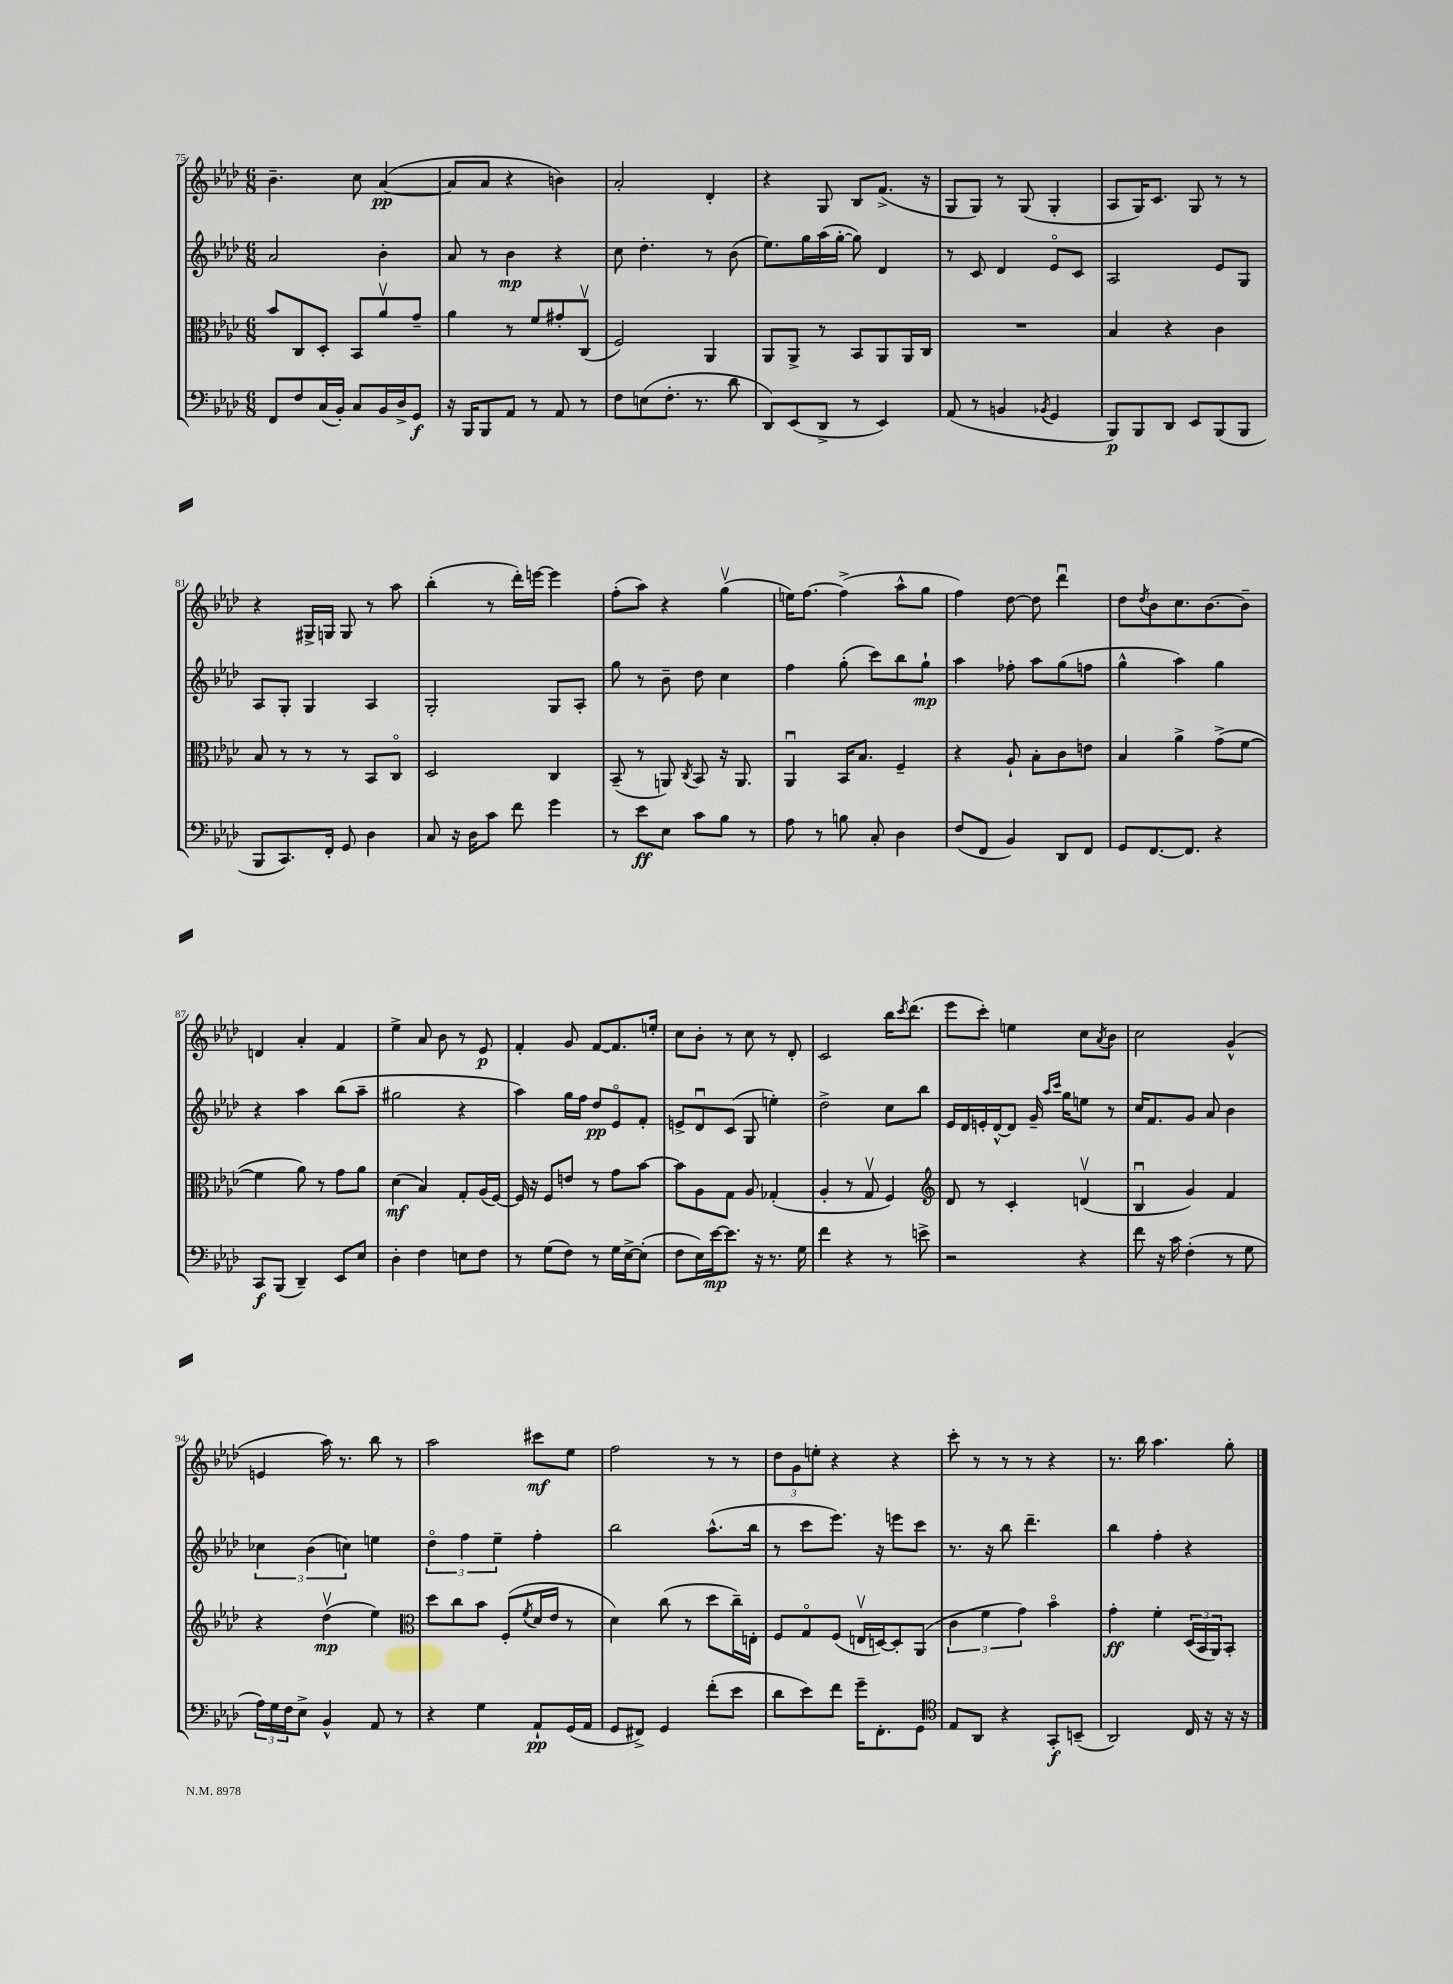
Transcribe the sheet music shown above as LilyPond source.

<<
\new StaffGroup <<
\new Staff = "s0" {
    \clef treble \key aes \major \numericTimeSignature \time 6/8
    bes'4.-- c''8 aes'4~\pp( |
    aes'8 aes'8 r4 b'4) |
    aes'2-. des'4-. |
    r4 g8 bes8 f'8.->( r16 |
    g8 g8) r8 g8( g4-. |
    aes8 g16) c'8. g8 r8 r8 |
    r4 gis16-> g16 g8 r8 aes''8 |
    bes''4-.( r8 des'''16-.) e'''16~ e'''4 |
    f''8-.( aes''8) r4 g''4\upbow( |
    e''16) f''8.~ f''4->( aes''8-^ g''8 |
    f''4) des''8~ des''8 des'''4\downbow |
    des''8 \acciaccatura { des''8 } bes'8 c''8. bes'8.~ bes'8-- |
    d'4 aes'4-. f'4 |
    ees''4-> aes'8 bes'8 r8 ees'8\p |
    f'4-. g'8 f'8~ f'8. e''16-. |
    c''8 bes'8-. r8 c''8 r8 des'8-. |
    c'2 bes''16 \acciaccatura { c'''8 } des'''8.( |
    ees'''8 c'''8-.) e''4 c''8 \acciaccatura { aes'8 } bes'8 |
    c''2 g'4-^( |
    e'4 aes''16) r8. bes''8 r8 |
    aes''2 cis'''8\mf ees''8 |
    f''2 r8 r8 |
    \tuplet 3/2 { des''8 g'8 e''8-. } r4 r4 |
    c'''8-. r8 r8 r8 r4 |
    r8. bes''16 aes''4. g''8-. \bar "|." |
}
\new Staff = "s1" {
    \clef treble \key aes \major \numericTimeSignature \time 6/8
    aes'2 bes'4-. |
    aes'8 r8 bes'4\mp r4 |
    c''8 des''4.-. r8 bes'8( |
    ees''8.) g''16 aes''16( g''16~-. g''8) des'4 |
    r8 c'8 des'4 ees'8\flageolet c'8 |
    aes2 ees'8 g8 |
    aes8 g8-. g4 aes4 |
    g2-. g8 aes8-. |
    g''8 r8 bes'8-- des''8 c''4 |
    f''4 g''8-.( c'''8) bes''8 g''8-!\mp |
    aes''4 fes''8-. aes''8 g''8( f''8 |
    g''4-^ aes''4) g''4 |
    r4 aes''4 bes''8( aes''8-- |
    gis''2 r4 |
    aes''4) g''16 f''16 des''8\pp ees'8\flageolet f'8-. |
    e'8-> des'8\downbow c'8( g8 e''4-.) |
    des''2-> c''8 bes''8 |
    ees'16 des'16 e'16-. des'16~-^ des'8 g'16-- \grace { aes''16 c'''16 } g''16 e''8 r8 |
    c''16 f'8. g'8 aes'8 bes'4 |
    \tuplet 3/2 { ces''4 bes'4( c''4) } e''4 |
    \tuplet 3/2 { des''4\flageolet f''4 ees''4-- } f''4-. |
    bes''2 aes''8.-^( bes''16 |
    r8 c'''8 ees'''8.) r16 e'''8 c'''8 |
    r8. r16 bes''8 des'''4.-- |
    bes''4 f''4-. r4 \bar "|." |
}
\new Staff = "s2" {
    \clef alto \key aes \major \numericTimeSignature \time 6/8
    bes'8 c8 des8-. bes,8 aes'8\upbow g'8-- |
    aes'4 r8 f'8 gis'8-. c8\upbow( |
    f2) aes,4 |
    aes,8 aes,8-> r8 bes,8 aes,8 aes,16 c16 |
    R2. |
    bes4 r4 c'4 |
    bes8 r8 r8 r8 bes,8 c8\flageolet |
    des2 c4 |
    bes,8--( r8 a,8) \acciaccatura { c8 } bes,8 r16 a,8. |
    aes,4\downbow bes,16 bes8. f4-- |
    r4 aes8-! bes8-. c'8 e'8 |
    bes4 aes'4-> g'8->( f'8~ |
    f'4 aes'8) r8 g'8 aes'8 |
    des'4\mf( bes4) g8-. aes16( f16~) |
    f16 r16 f8 e'8 r8 g'8 bes'8~ |
    bes'8 aes8 g8 aes8 ges4-.( |
    aes4-. r8 g8\upbow f4) |
    \clef treble des'8 r8 c'4-. d'4\upbow( |
    bes4\downbow g'4) f'4 |
    r4 des''4\upbow\mp( ees''4) |
    \clef alto des''8 c''8 bes'8 f8-.( \acciaccatura { f'8 } des'16 ees'16 r8 |
    des'4) c''8( r8 des''8 c''16--) e16-. |
    f8 g8\flageolet f8( e16\upbow d16~) d8-. aes,8( |
    \tuplet 3/2 { c'4 f'4 g'4) } bes'4\flageolet |
    g'4-.\ff f'4-. \tuplet 3/2 { des16( bes,16 aes,16) } bes,8-. \bar "|." |
}
\new Staff = "s3" {
    \clef bass \key aes \major \numericTimeSignature \time 6/8
    f,8 f8 c16( bes,16-.) c8 bes,16 des16-> g,8\f |
    r16 bes,,16 bes,,8 aes,8 r8 aes,8 r8 |
    f8 e8( f8.-. r8. des'8 |
    des,8) ees,8( des,8-> r8 ees,4) |
    aes,8( r8 b,4 \acciaccatura { bes,8 } g,4 |
    bes,,8\p) bes,,8 des,8 ees,8 bes,,8( bes,,8 |
    bes,,8 c,8.) f,16-. g,8 des4 |
    c8 r16 des16 c'8 f'8 g'4 |
    r8 ees'8\ff ees8 c'8 bes8 r8 |
    aes8 r8 b8 c8-. des4 |
    f8( f,8 bes,4) des,8 f,8 |
    g,8 f,8.~ f,8. r4 |
    c,8\f bes,,8( des,4--) ees,8 ees8 |
    des4-. f4 e8 f8 |
    r8 g8( f8) r8 g16 ees16~-> ees8-.( |
    f8 ees16) ees'16~\mp ees'8. r16 r8. g16 |
    f'4 r4 r8 e'8-> |
    r2 r4 |
    f'8 r16 c'16 f4-.( r8 g8 |
    \tuplet 3/2 { aes16) g16 f16 } ees8-> bes,4-^ aes,8 r8 |
    r4 g4 aes,8-!\pp g,16( aes,16 |
    g,8 fis,8->) g,4 f'8-.( ees'8 |
    des'8 ees'8) f'8 g'16-- f,8.-. g,8 |
    \clef tenor ees8 aes,8 r4 g,8-.\f b,8--( |
    aes,2) c16 r16 r16 r16 \bar "|." |
}
>>
>>
\layout { \context { \Score currentBarNumber = #75 } }
